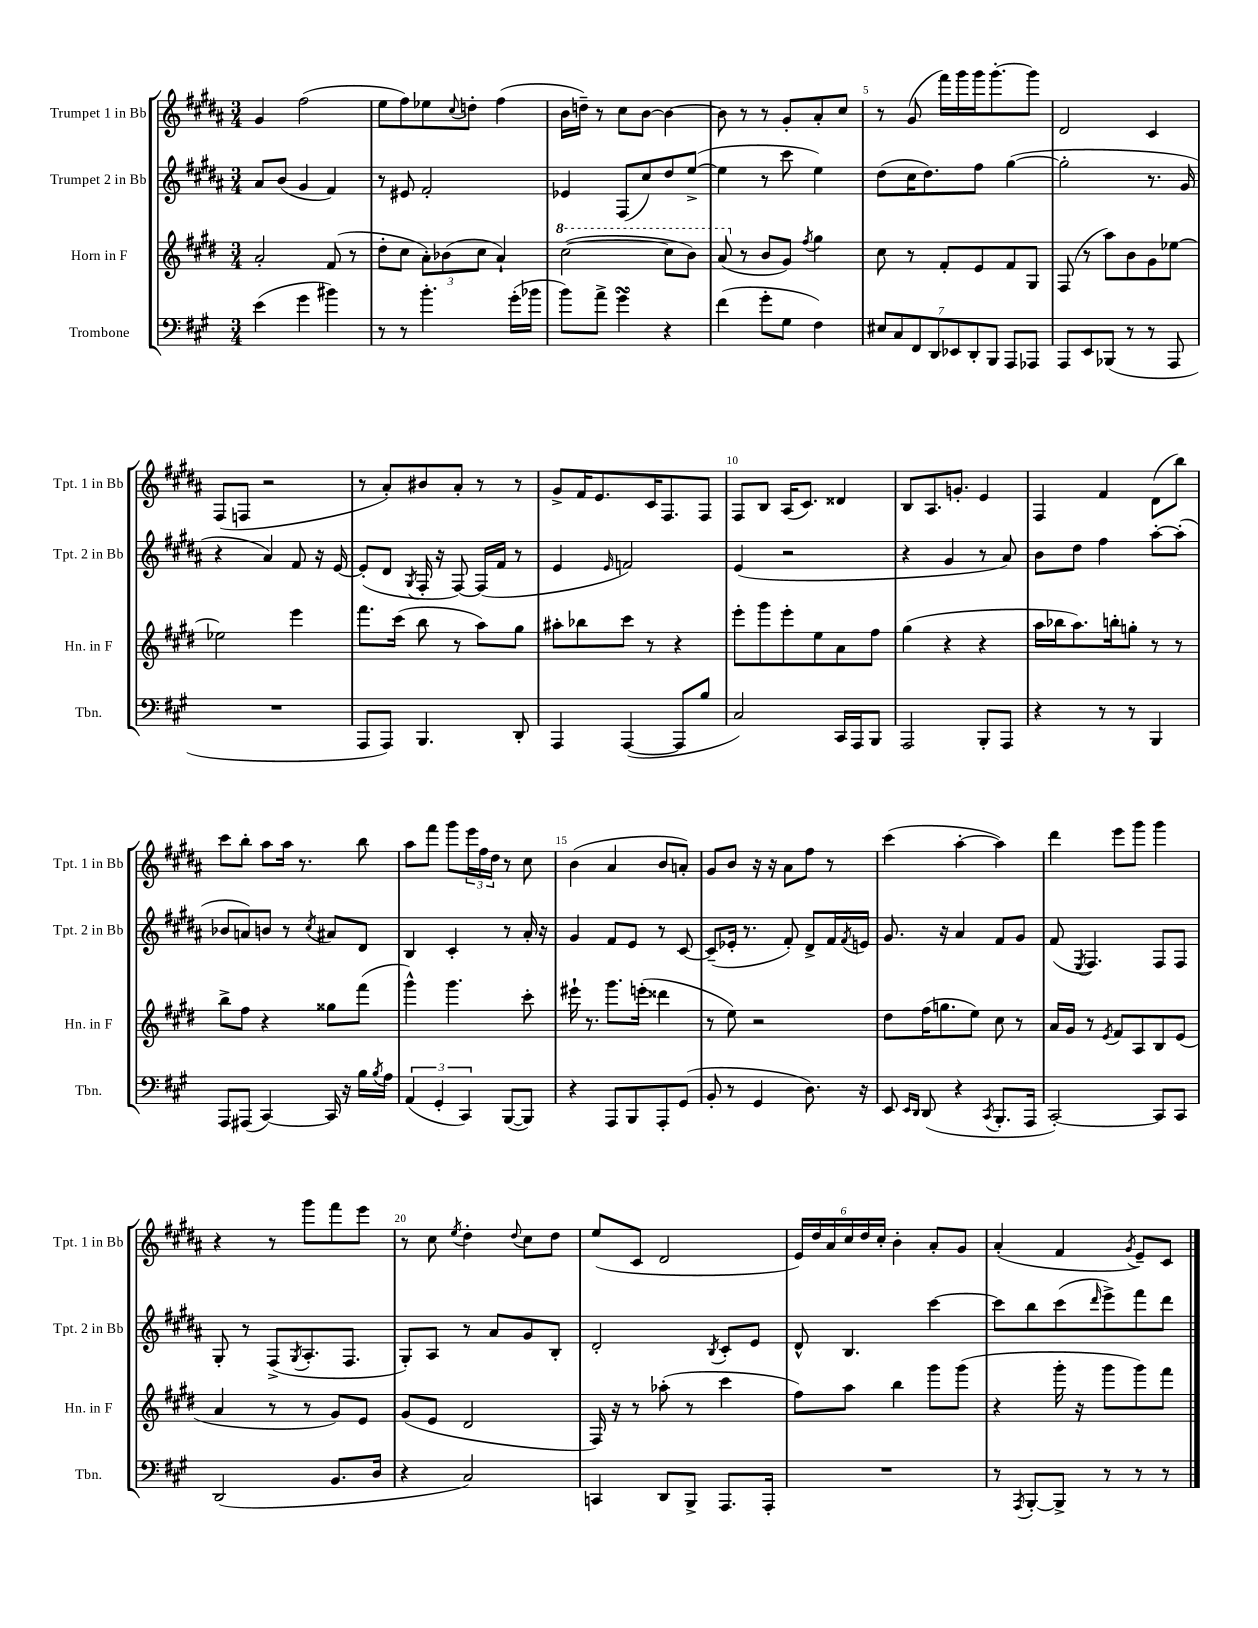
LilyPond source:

<<
\new StaffGroup <<
\new Staff = "s0" \with { instrumentName = "Trumpet 1 in Bb" shortInstrumentName = "Tpt. 1 in Bb" } {
    \clef treble \key b \major \numericTimeSignature \time 3/4
    gis'4 fis''2( |
    e''8 fis''8) ees''8 \appoggiatura { cis''8 } d''8-. fis''4( |
    b'16 d''16--) r8 cis''8 b'8~ b'4~ |
    b'8 r8 r8 gis'8-. ais'8-. cis''8 |
    r8 gis'8( fis'''16) gis'''16 gis'''16 gis'''8.~-. gis'''8 |
    dis'2 cis'4 |
    fis8( f8 r2 |
    r8 ais'8-.) bis'8 ais'8-. r8 r8 |
    gis'8-> fis'16 e'8. cis'16 fis8. fis8 |
    fis8 b8 ais16( cis'8.) disis'4 |
    b8 ais8. g'8.-. e'4 |
    fis4 fis'4 dis'8( b''8) |
    cis'''8 b''8-. ais''8 ais''16 r8. b''8 |
    ais''8 fis'''8 gis'''8 \tuplet 3/2 { e'''16 fis''16 dis''16 } r8 cis''8 |
    b'4( ais'4 b'8 a'8-.) |
    gis'8 b'8 r16 r16 ais'8 fis''8 r8 |
    cis'''4( ais''4~-. ais''4) |
    dis'''4 e'''8 gis'''8 gis'''4 |
    r4 r8 gis'''8 fis'''8 e'''8 |
    r8 cis''8 \acciaccatura { e''8 } dis''4-. \appoggiatura { dis''8 } cis''8 dis''8 |
    e''8( cis'8 dis'2 |
    \tuplet 6/4 { e'16) dis''16 ais'16 cis''16 dis''16 cis''16-. } b'4-. ais'8-. gis'8 |
    ais'4-.( fis'4 \acciaccatura { gis'8 } e'8--) cis'8 \bar "|." |
}
\new Staff = "s1" \with { instrumentName = "Trumpet 2 in Bb" shortInstrumentName = "Tpt. 2 in Bb" } {
    \clef treble \key b \major \numericTimeSignature \time 3/4
    ais'8 b'8( gis'4 fis'4) |
    r8 eis'8 fis'2-. |
    ees'4 fis8( cis''8) dis''8 e''8~->( |
    e''4 r8 cis'''8 e''4) |
    dis''8( cis''16 dis''8.) fis''8 gis''4~( |
    gis''2-. r8. gis'16 |
    r4 ais'4) fis'8 r16 e'16~ |
    e'8-.( dis'8 \acciaccatura { gis8 } fis16-. r16 fis8~) fis16( fis'16 r8 |
    e'4 \grace { e'16 } f'2) |
    e'4( r2 |
    r4 gis'4 r8 ais'8) |
    b'8 dis''8 fis''4 ais''8~-. ais''8-.( |
    bes'8 a'8) b'8 r8 \acciaccatura { cis''8 } ais'8 dis'8 |
    b4 cis'4-. r8 ais'16-. r16 |
    gis'4 fis'8 e'8 r8 cis'8~ |
    cis'8--( ees'16-. r8. fis'8-.) dis'8-> fis'16 \acciaccatura { fis'8 } e'16 |
    gis'8. r16 ais'4 fis'8 gis'8 |
    fis'8( \acciaccatura { e8 } fis4.) fis8 fis8 |
    gis8-. r8 fis8->( \acciaccatura { gis8 } ais8.-. fis8. |
    gis8-.) ais8 r8 ais'8 gis'8 b8-. |
    dis'2-. \acciaccatura { b8 } cis'8-. e'8 |
    dis'8-^ b4. cis'''4~ |
    cis'''8 b''8 cis'''8( \grace { dis'''16 } e'''8->) fis'''8 dis'''8 \bar "|." |
}
\new Staff = "s2" \with { instrumentName = "Horn in F" shortInstrumentName = "Hn. in F" } {
    \clef treble \key e \major \numericTimeSignature \time 3/4
    a'2-. fis'8( r8 |
    dis''8-. cis''8 \tuplet 3/2 { a'8-.) bes'8( cis''8 } a'4-!) |
    \ottava #1 cis'''2~( cis'''8 b''8) |
    a''8( \ottava #0 r8 b'8 gis'8) \acciaccatura { fis''8 } gis''4 |
    cis''8 r8 fis'8-. e'8 fis'8 gis8 |
    fis8( r8 a''8) b'8 gis'8 ees''8~ |
    ees''2 e'''4 |
    fis'''8. cis'''16( b''8 r8 a''8) gis''8 |
    ais''8-. bes''8 cis'''8 r8 r4 |
    e'''8-. gis'''8 e'''8-. e''8 a'8 fis''8 |
    gis''4( r4 r4 |
    a''16 bes''16 a''8.) b''16-. g''8-. r8 r8 |
    b''8-> fis''8 r4 gisis''8 fis'''8( |
    gis'''4-^) gis'''4. cis'''8-. |
    eis'''16-! r8. gis'''8. e'''16-.( disis'''4 |
    r8 e''8) r2 |
    dis''8 fis''16( g''8. e''8) cis''8 r8 |
    a'16 gis'16 r8 \acciaccatura { e'8 } fis'8 a8 b8 e'8( |
    a'4 r8 r8 gis'8) e'8 |
    gis'8( e'8 dis'2 |
    fis16) r16 r8 aes''8-.( r8 cis'''4 |
    fis''8) a''8 b''4 gis'''8 gis'''8( |
    r4 gis'''16-. r16 gis'''8 gis'''8) fis'''8 \bar "|." |
}
\new Staff = "s3" \with { instrumentName = "Trombone" shortInstrumentName = "Tbn." } {
    \clef bass \key a \major \numericTimeSignature \time 3/4
    e'4( gis'4 bis'4) |
    r8 r8 b'4.-. gis'16-.( bes'16 |
    b'8) a'8-> gis'4\turn r4 |
    fis'4( gis'8-. gis8 fis4) |
    \tuplet 7/4 { eis8 cis8 fis,8 d,8 ees,8 d,8-. b,,8 } a,,8 aes,,8 |
    a,,8 e,8 bes,,8( r8 r8 a,,8 |
    R2. |
    a,,8 a,,8) b,,4. d,8-. |
    a,,4 a,,4~( a,,8 b8 |
    cis2) cis,16 a,,16 b,,8 |
    a,,2 b,,8-. a,,8 |
    r4 r8 r8 b,,4 |
    a,,8 ais,,8( cis,4~) cis,16 r16 b16 \acciaccatura { b8 } a16 |
    \tuplet 3/2 { a,4( gis,4-. cis,4) } b,,8~( b,,8) |
    r4 a,,8 b,,8 a,,8-. gis,8( |
    b,8-. r8 gis,4 d8.) r16 |
    e,8 \grace { e,16 d,16 } d,8( r4 \acciaccatura { cis,8 } b,,8.-. a,,16 |
    cis,2~-.) cis,8 cis,8 |
    d,2( b,8. d16 |
    r4 cis2) |
    c,4 d,8 b,,8-> a,,8. a,,16-. |
    R2. |
    r8 \acciaccatura { a,,8 } b,,8~-. b,,8-> r8 r8 r8 \bar "|." |
}
>>
>>
\layout { \context { \Score \override BarNumber.break-visibility = ##(#f #t #t) barNumberVisibility = #(every-nth-bar-number-visible 5) } }
